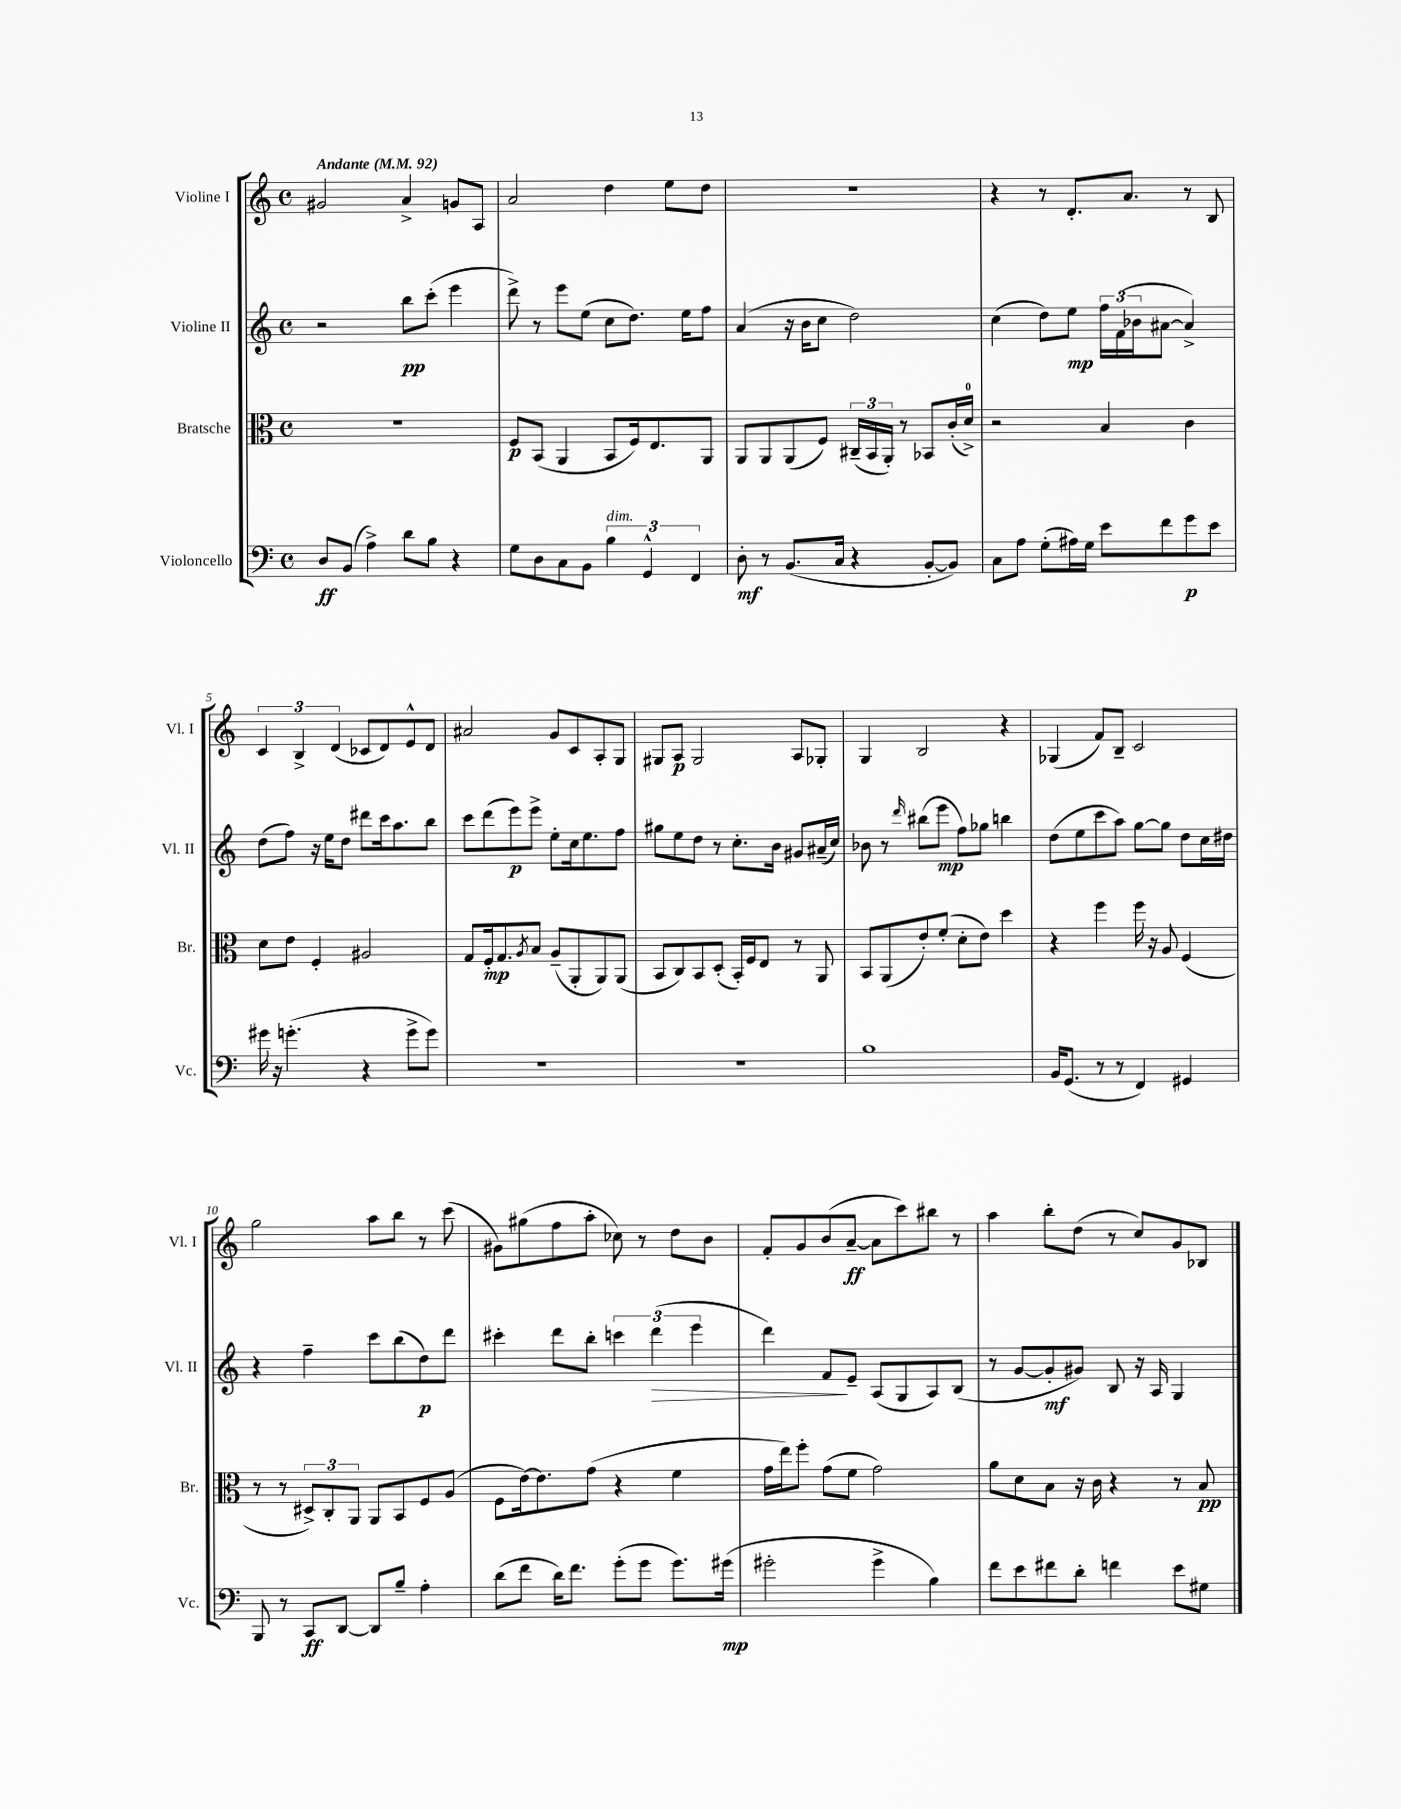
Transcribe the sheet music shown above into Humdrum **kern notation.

**kern	**kern	**kern	**kern
*staff4	*staff3	*staff2	*staff1
*clefF4	*clefC3	*clefG2	*clefG2
*k[]	*k[]	*k[]	*k[]
*M4/4	*M4/4	*M4/4	*M4/4
*met(c)	*met(c)	*met(c)	*met(c)
*MM92	*MM92	*MM92	*MM92
8D	1r	2r	2g#
(8BB	.	.	.
4A^)	.	.	.
8d	.	8bb	4a^
8B	.	(8ccc'	.
4r	.	4eee	8g
.	.	.	8A
=	=	=	=
8G	8F	8ddd^)	2a
8D	(8BB	8r	.
8C	4AA	8eee	.
8BB	.	(8ee	.
6B	8BB	8cc	4dd
.	16F)	8.dd)	.
6GG^^	.	.	.
.	8.E	.	.
.	.	.	8ee
.	.	16ee	.
6FF	.	.	.
.	8AA	8ff	8dd
=	=	=	=
8D'	8AA	(4a	1r
8r	8AA	.	.
(8.BB	(8AA	16r	.
.	.	16b	.
.	8F)	8cc	.
16C	.	.	.
4r	(24C#~	2dd)	.
.	24BB	.	.
.	24AA')	.	.
.	8r	.	.
[8BB'	8BB-	.	.
8BB])	(16c'	.	.
.	16d^)	.	.
=	=	=	=
8C	2r	(4cc	4r
8A	.	.	.
(8G'	.	8dd)	8r
16A#)	.	8ee	8.d'
16G	.	.	.
8e	4B	24ff	.
.	.	(24f	.
.	.	.	8.a
.	.	24b-	.
8f	.	[8a#	.
8g	4c	4a#^])	8r
8e	.	.	8B
=	=	=	=
16g#	8d	(8dd	6c
16r	.	.	.
(4.g'	8e	8ff)	.
.	.	.	6B^
.	4F'	16r	.
.	.	16ee	.
.	.	.	(6d
.	.	8dd	.
4r	2A#	8ddd#	8c-
.	.	16ccc	8d)
.	.	8.aa	.
8g^	.	.	8e^^
8g)	.	8bb	8d
=	=	=	=
1r	8G	8ccc	2a#
.	16F'	(8ddd	.
.	8.G	.	.
.	.	8eee)	.
.	8qA	.	.
.	8B	8eee^	.
.	(8A~	8ee'	8g
.	8AA'	16cc	8c
.	.	8.ee	.
.	8AA)	.	8A'
.	(8AA	8ff	8G
=	=	=	=
1r	8BB	8gg#	8G#
.	8C)	8ee	8A
.	8BB	8dd	2G#
.	(8D'	8r	.
.	16BB')	8.cc'	.
.	16F	.	.
.	8E	.	.
.	.	16b	.
.	8r	8g#	8A
.	8AA	(16a#~	8G-'
.	.	16cc)	.
=	=	=	=
1B	8BB	8b-	4G
.	(8AA	8r	.
.	.	16qqddd	.
.	8e')	(8bb#	2B
.	(8f'	8eee	.
.	8d'	8ff)	.
.	8e)	8gg-	.
.	4dd	4bb	4r
=	=	=	=
16BB	4r	(8dd	(4G-
(8.GG	.	.	.
.	.	8ee	.
8r	4ff	8ccc	8f)
8r	.	8aa)	8B~
4FF)	16ff	[8gg	2c
.	16r	.	.
.	8A	8gg]	.
4GG#	(4F	8dd	.
.	.	16cc	.
.	.	16dd#	.
=	=	=	=
8BBB	8r	4r	2gg
8r	8r	.	.
8CC	12D#^)	4ff~	.
.	12C'	.	.
[8DD	.	.	.
.	12AA	.	.
8DD]	8AA	8ccc	8aa
8B~	8BB	(8bb	8bb
4A'	8F	8dd)	8r
.	(8A	8ddd	(8ccc
=	=	=	=
(8d	8F	4ccc#'	8g#)
8f	[16e)	.	(8gg#
.	8.e]	.	.
16d)	.	8ddd	8ff
8.f	.	.	.
.	(8g	8bb'	8aa'
(8g'	4r	6ccc	8cc-)
8g	.	.	8r
.	.	(6ddd	.
8.g)	4f	.	8dd
.	.	6eee	.
.	.	.	8b
(16g#	.	.	.
=	=	=	=
2g#'	16g	4ddd)	8f'
.	16ee)	.	.
.	8ff'	.	8g
.	(8g	8f	(8b
.	8f	8e~	[8a~
4g#^	2g)	(8A	8a]
.	.	8G	8ccc)
4B)	.	8A)	8bb#
.	.	(8B	8r
=	=	=	=
8f	8a	8r	4aa
8e	8d	[8g	.
8f#	8B	8g']	8bb'
8d'	16r	8g#)	(8dd
.	16c	.	.
4f	4r	8B	8r
.	.	16r	8cc)
.	.	16A	.
8e	8r	4G	8g
8G#	8B	.	8B-
==	==	==	==
*-	*-	*-	*-
